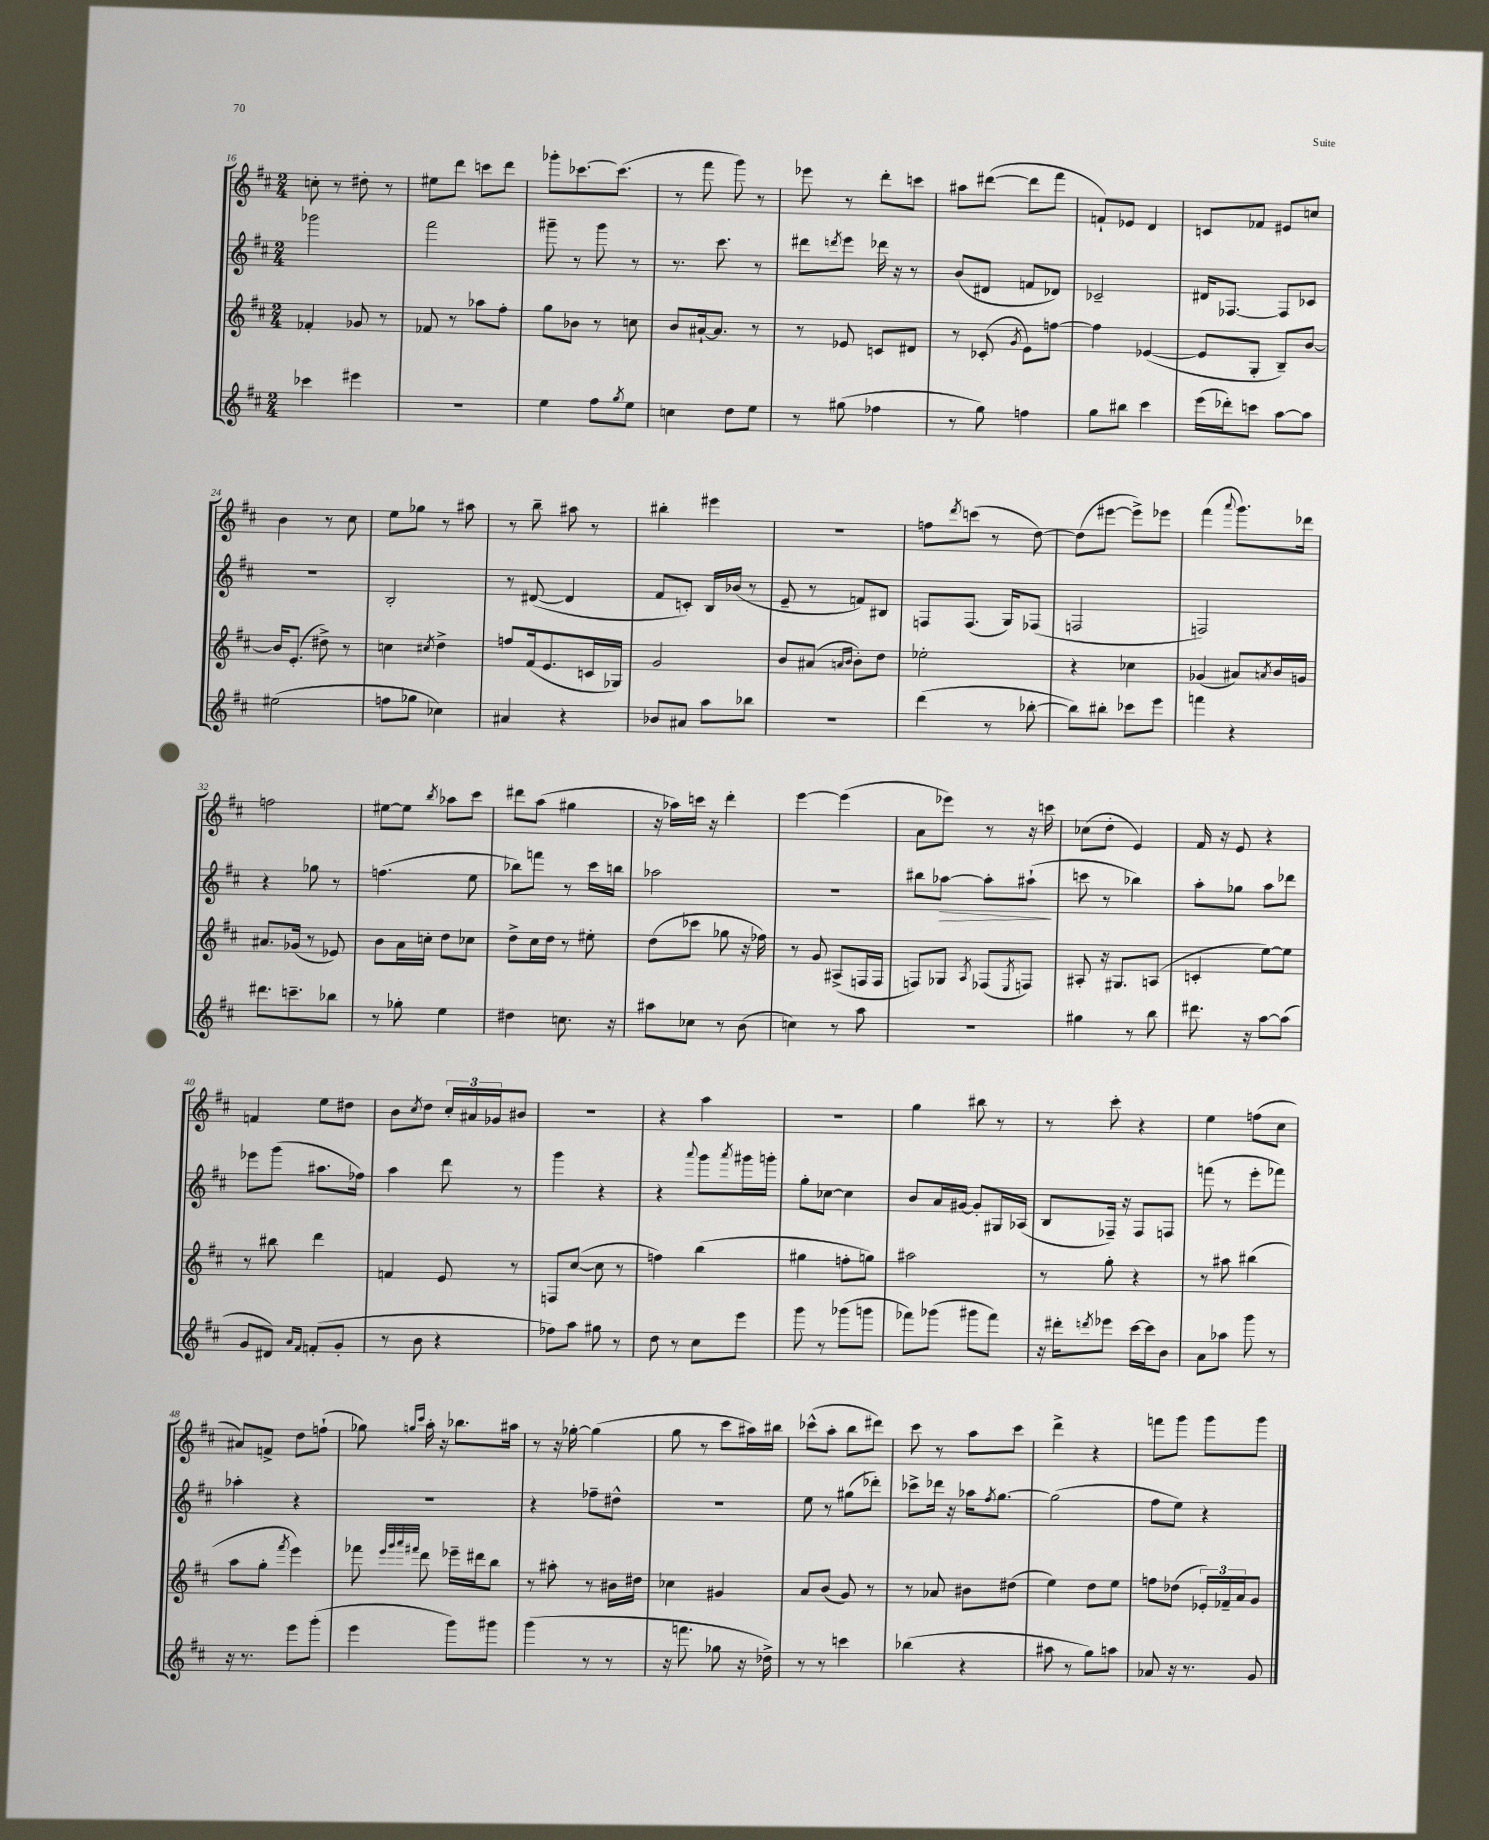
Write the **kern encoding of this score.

**kern	**kern	**kern	**kern
*staff4	*staff3	*staff2	*staff1
*clefG2	*clefG2	*clefG2	*clefG2
*k[f#c#]	*k[f#c#]	*k[f#c#]	*k[f#c#]
*M2/4	*M2/4	*M2/4	*M2/4
4ccc-	4f-'	2ggg-	8cc'
.	.	.	8r
4eee#	8g-	.	8dd#'
.	8r	.	8r
=	=	=	=
2r	8f-	2fff#	8ee#
.	8r	.	8ddd
.	8aa-	.	8ccc
.	8ff#'	.	8ddd
=	=	=	=
4ee	8gg	8ggg#~	8ggg-'
.	8b-	8r	[8.ccc-
8ff#	8r	8ggg#	.
.	.	.	(8.ccc-]
8qgg	.	.	.
8ee	8cc	8r	.
=	=	=	=
4cc	8b	8.r	8r
.	[16a#`	.	8fff#
.	8.a#]	8.ccc#	.
8dd	.	.	8ggg)
8ee	8r	8r	8r
=	=	=	=
8r	8r	8ddd#	8eee-
.	.	8qddd	.
(8gg#	8e-	8eee	8r
4ff-	8c	16ddd-	8ddd'
.	.	16r	.
.	8d#	8r	8ccc
=	=	=	=
8r	8r	(8b	8aa#
8gg)	(8c-'	8d#	([8ddd#
.	8qg	.	.
4ff	8e)	8f	8ddd#]
.	[8ff	8d-)	8fff#
=	=	=	=
8gg	4ff]	2c-~	8f`)
8bb#	.	.	8e-
4ccc#	([4e-	.	4d
=	=	=	=
(16eee	8e-]	16d#	8c
16ddd-')	.	[8.F-	.
8ccc	8G'	.	8f-
[8aa	8B~)	8F-]	8e#
8aa]	[8b	8c-	8cc
=	=	=	=
(2ee#	16b]	2r	4b
.	(8.e'	.	.
.	8dd#^)	.	8r
.	8r	.	8cc#
=	=	=	=
8ff	4cc	2B'	8ee
8gg-	.	.	8gg-
.	8qcc#	.	.
4cc-)	4dd^	.	8r
.	.	.	8aa#
=	=	=	=
4a#	8ff	8r	8r
.	(16f#	([8d#	8bb~
.	8.e	.	.
4r	.	4d#]	8aa#
.	16c	.	8r
.	16G-)	.	.
=	=	=	=
8b-	2g	8f#	4bb#'
8a#	.	8c')	.
8aa	.	16B	4eee#
.	.	(16b-	.
8bb-	.	8r	.
=	=	=	=
2r	8b	8e~	2r
.	(8a#	8r	.
.	16qqa	.	.
.	16qqb	.	.
.	8b')	8f)	.
.	8dd	8B#	.
=	=	=	=
(4ddd	2ee-'	8F	8ff
.	.	.	8qddd
.	.	(8.F	(8ccc
8r	.	.	8r
.	.	16G)	.
[8bb-'	.	(8F-	[8dd)
=	=	=	=
8bb-])	4r	2F	(8dd]
8bb#'	.	.	[8eee#
8ccc-	4cc-	.	8eee#^])
8eee	.	.	8eee-
=	=	=	=
4fff	(4g-	2F)	(4fff#
.	.	.	8qqaaa
4r	8a#)	.	8.ggg)
.	8qa	.	.
.	16b	.	.
.	16g	.	16ddd-
=	=	=	=
8.ddd#	8.a#	4r	2ff
8.ccc~	(16g-	.	.
.	8r	8gg-	.
8bb-	8e-)	8r	.
=	=	=	=
8r	8b	(4.ff	[8ee#
8gg-'	16a	.	8ee#]
.	16cc'	.	.
.	.	.	8qbb
4ee	8dd	.	8aa-
.	8cc-	8ee	8ccc#
=	=	=	=
4dd#	8dd^	8bb-)	8ddd#
.	16cc#	8fff	(8aa
.	16dd	.	.
8.cc	8r	8r	4gg#
.	8ee#'	16ccc#	.
16r	.	16bb	.
=	=	=	=
8aa#	(8dd	2aa-	16r
.	.	.	16aa-)
8cc-	8ccc-	.	16ccc
.	.	.	16r
8r	8gg-	.	4ddd'
(8b	16r	.	.
.	16ff-)	.	.
=	=	=	=
4cc)	8r	2r	[4eee
.	8g	.	.
8r	(8A#^	.	(4eee]
8aa	16F	.	.
.	16F	.	.
=	=	=	=
2r	8F)	8bb#	8a
.	8G-	[8aa-	8eee-)
.	8qA	.	.
.	(8F-	8aa-']	8r
.	8qE	.	.
.	8F)	(8aa#`	16r
.	.	.	16ccc
=	=	=	=
4gg#	8A#'	8ccc	(8cc-
.	16r	8r	8dd'
.	8.G#	.	.
8r	.	4bb-)	4e)
8bb	(8A	.	.
=	=	=	=
8.ddd#	4c'	8aa'	16f#
.	.	.	16r
.	.	8gg-	8e
16r	.	.	.
[8aa	[8ee)	8aa	4r
(8aa]	8ee]	8ddd-	.
=	=	=	=
8g	8r	8eee-	4f
8d#)	8bb#	(8ggg	.
16qqa	.	.	.
16qqf#	.	.	.
(8f'	4ddd	8.aa#	8ee
8g'	.	.	8dd#
.	.	16ff-)	.
=	=	=	=
8r	4f	4aa	8b
.	.	.	8qcc#
8b	.	.	8dd
4r	8e	8ddd	24cc#'
.	.	.	24a#
.	.	.	24g-
.	8r	8r	8b#
=	=	=	=
8ff-)	8F	4ggg	2r
8aa	([8cc#	.	.
8gg#	8cc#]	4r	.
8r	8r	.	.
=	=	=	=
8dd	4ff)	4r	4r
8r	.	.	.
.	.	8qqaaa	.
8cc#	(4bb	8ggg	4aa
.	.	8qaaa	.
8eee	.	16ggg#	.
.	.	16ggg'	.
=	=	=	=
8ggg	4gg#	8gg'	2r
8r	.	[8cc-	.
(8ggg-	8ff'	4cc-]	.
8ggg	8gg)	.	.
=	=	=	=
8fff-)	2aa#	8b	4gg
(8ggg-	.	16a	.
.	.	[16g#	.
8ggg#	.	8g#']	8bb#
8fff-)	.	16G#	8r
.	.	(16A-	.
=	=	=	=
16r	8r	8B	8r
16ddd#'	.	.	.
8qddd	.	.	.
8eee-	8gg'	16F-~)	8ccc#'
.	.	16r	.
[16ccc#	4r	8F-	4r
16ccc#]	.	.	.
8b	.	8F	.
=	=	=	=
8a	8r	(8fff	4ee
8aa-	8aa#	8r	.
8ggg	(4bb#	8eee'	(8ff
8r	.	8fff-)	8cc#
=	=	=	=
16r	8aa	4aa-'	8a#)
8.r	.	.	.
.	8gg'	.	8f^
.	8qfff#	.	.
8eee	4eee)	4r	8dd
(8ggg'	.	.	(8ff`
=	=	=	=
4eee	8fff-	2r	8gg-)
.	32qqeee	.	.
.	32qqggg	.	.
.	32qqaaa	.	16qqgg
.	32qqfff#	.	16qqccc#
.	8ddd	.	16aa'
.	.	.	16r
8ggg)	16eee-~	.	8.bb-
.	16ddd#	.	.
8ggg#	8bb	.	.
.	.	.	16aa#
=	=	=	=
(4ggg	8r	4r	8r
.	8aa#'	.	16r
.	.	.	[16gg-'
8r	8r	8ff-~	(4gg-]
8r	16b#	8dd#^^	.
.	16dd#	.	.
=	=	=	=
16r	4cc-	2r	8gg
8.fff	.	.	.
.	.	.	8r
8gg-	4g#	.	8ccc#
16r	.	.	16aa#)
16dd-^)	.	.	16bb#
=	=	=	=
8r	8a	8ee	(8ccc-^^
8r	(8b	8r	8aa'
4ccc	8g)	(8gg#	8bb
.	8r	8ddd-')	8ddd#)
=	=	=	=
(4bb-	8r	8ccc-^	8ccc#
.	8a-	16ddd-	8r
.	.	16r	.
4r	8b#	16aa-	8aa
.	.	8qff#	.
.	.	[8.gg	.
.	(8dd#	.	8ccc#
=	=	=	=
8aa#	4ee)	(2gg]	4ddd^
8r	.	.	.
8gg)	8dd	.	4r
8aa	8ee	.	.
=	=	=	=
8a-	8ff	8ff#	8fff
16r	(8dd-	8ee)	8ggg
8.r	.	.	.
.	24e-')	4r	8ggg
.	24f-~	.	.
.	24a	.	.
8g	8g	.	8ggg
==	==	==	==
*-	*-	*-	*-
